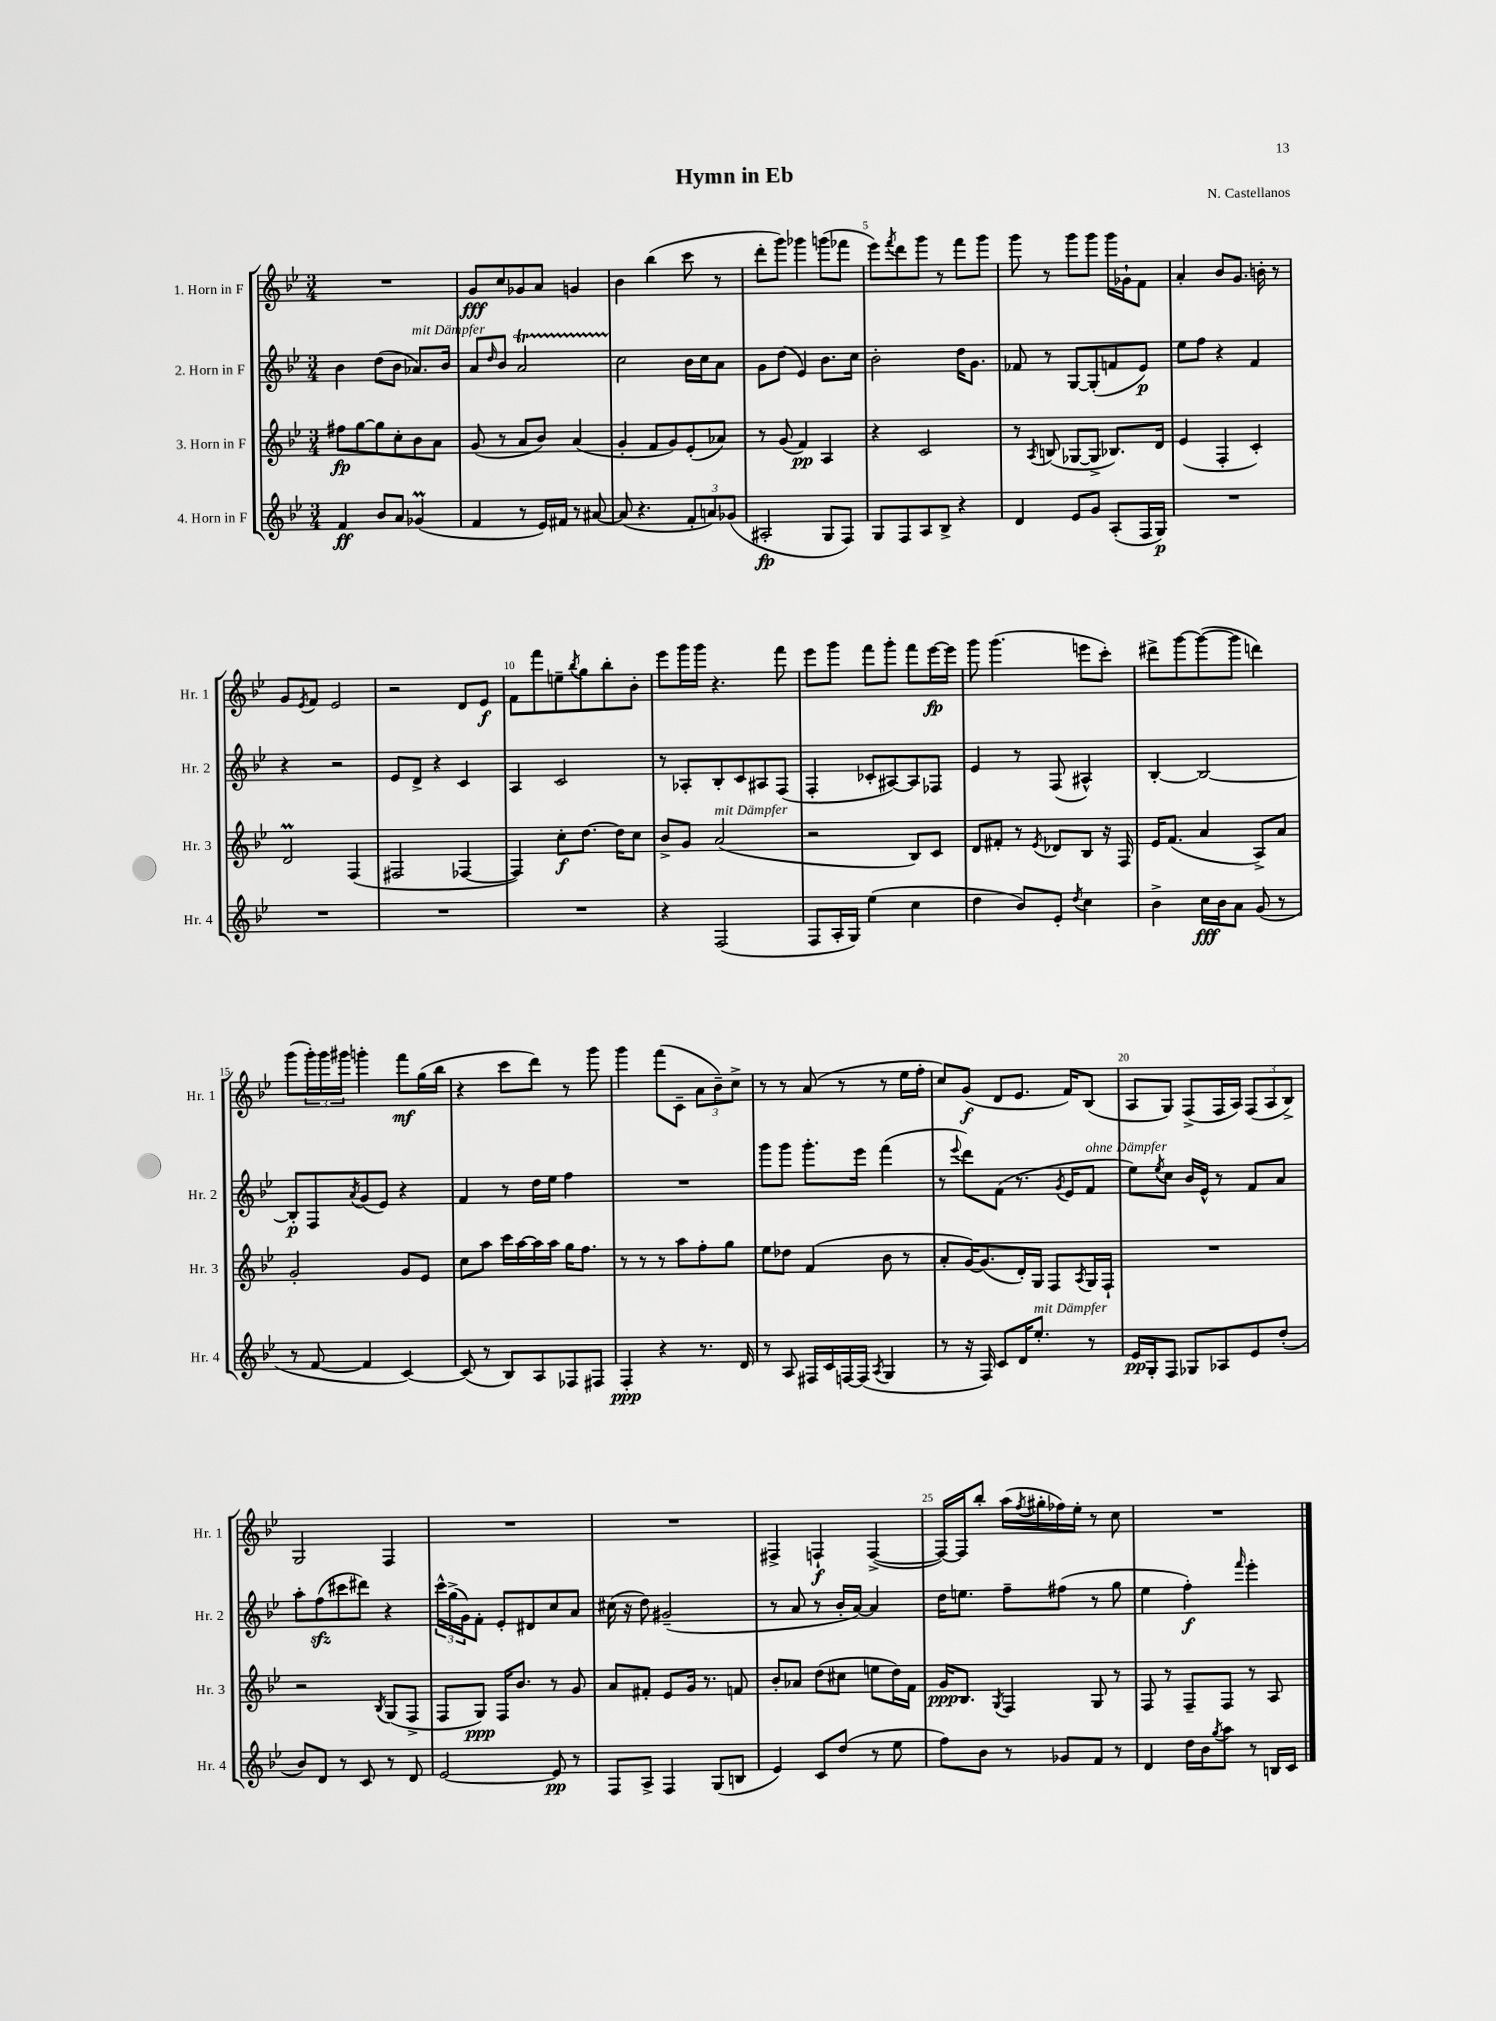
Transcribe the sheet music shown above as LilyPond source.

\header { title = "Hymn in Eb" composer = "N. Castellanos" }
<<
\new StaffGroup <<
\new Staff = "s0" \with { instrumentName = "1. Horn in F" shortInstrumentName = "Hr. 1" } {
    \clef treble \key bes \major \numericTimeSignature \time 3/4
    R2. |
    g'8\fff c''8 ges'8 a'8 g'4 |
    bes'4 bes''4( c'''8 r8 |
    d'''8-. g'''8) ges'''4 g'''8( fes'''8 |
    ees'''8) \acciaccatura { f'''8 } d'''8 g'''8 r8 f'''8 g'''8 |
    g'''8 r8 g'''8 g'''8 g'''16 ges'16-! f'8 |
    a'4-. bes'8 g'8. b'16-. r8 |
    g'8 \acciaccatura { ees'8 } f'8 ees'2 |
    r2 d'8 ees'8\f |
    f'8 f'''8 e''8-- \acciaccatura { bes''8 } g''8 bes''8-. bes'8-. |
    ees'''8 g'''16 g'''16 r4. f'''8 |
    ees'''8 g'''8 f'''8 g'''8-. f'''8 ees'''16~\fp ees'''16 |
    g'''8 g'''4.( e'''8 c'''8-.) |
    dis'''8-> g'''8~ g'''8~( g'''8 d'''4) |
    g'''8( \tuplet 3/2 { g'''16-.) g'''16 gis'''16 } g'''4-. f'''8\mf g''16( bes''16 |
    r4 c'''8 d'''8) r8 g'''8 |
    g'''4 f'''8( c'8-- \tuplet 3/2 { a'8 bes'8--) c''8-> } |
    r8 r8 a'8( r8 r8 ees''16 f''16-. |
    c''8) g'8\f( d'8 ees'8. f'16) bes8( |
    a8 g8) f8->( f16 a16) \tuplet 3/2 { f8( a8 bes8->) } |
    g2 f4 |
    R2. |
    R2. |
    fis4-> f4-!\f f4~->( |
    f16~) f16 bes''8-. a''16( \acciaccatura { f''8 } gis''16-. fes''16) ees''16-. r8 c''8 |
    R2. \bar "|." |
}
\new Staff = "s1" \with { instrumentName = "2. Horn in F" shortInstrumentName = "Hr. 2" } {
    \clef treble \key bes \major \numericTimeSignature \time 3/4
    bes'4 d''8( bes'8 aes'8.^\markup { \italic "mit Dämpfer" }) bes'16 |
    a'8 \grace { d''16 } bes'8 a'2\startTrillSpan |
    c''2\stopTrillSpan bes'16 c''16 a'8 |
    g'8 d''8( ees'4) bes'8. c''16 |
    bes'2-. d''16 g'8. |
    fes'8 r8 g8~ g8-.( f'8 ees'8\p) |
    ees''8 f''8 r4 f'4 |
    r4 r2 |
    ees'8 d'8-> r4 c'4 |
    a4 c'2 |
    r8 aes8-. bes8-. c'8 ais8 f8( |
    f4-. ces'8-. ais8~) ais8 fes8 |
    ees'4 r8 f8( ais4-^) |
    bes4~-. bes2~ |
    bes8-.\p f8 \acciaccatura { a'8 } g'8( ees'8) r4 |
    f'4 r8 d''16 ees''16 f''4 |
    R2. |
    g'''8 g'''8 g'''8.-. ees'''16 f'''4( |
    r8 \appoggiatura { ees'''8 } d'''8) f'8( r8. \acciaccatura { g'8 } ees'16 f'8^\markup { \italic "ohne Dämpfer" } |
    ees''8) \acciaccatura { ees''8 } c''8 bes'16 ees'16-^ r8 f'8 a'8 |
    a''8-. f''8\sfz( cis'''8 dis'''8) r4 |
    \tuplet 3/2 { c'''16-^ g''16->( g'16) } f'8-. ees'8-. dis'8 c''8 a'8 |
    cis''16( r16 d''8) gis'2--( |
    r8 a'8 r8 bes'16-. a'16~) a'4 |
    d''16 e''8. f''8-- fis''8( r8 g''8 |
    ees''4 f''4-.\f) \grace { f'''16 } ees'''4-. \bar "|." |
}
\new Staff = "s2" \with { instrumentName = "3. Horn in F" shortInstrumentName = "Hr. 3" } {
    \clef treble \key bes \major \numericTimeSignature \time 3/4
    fis''8\fp g''8~ g''8 c''8-. bes'8 a'8 |
    g'8( r8 a'8 bes'8) a'4( |
    g'4-. f'8 g'8) ees'8-.( aes'8) |
    r8 g'8( f'4\pp) a4 |
    r4 c'2 |
    r8 \acciaccatura { a8 } b8( ges8~ ges8-> bes8.) d'16 |
    ees'4( f4-. c'4-.) |
    d'2\prall f4( |
    fis2 fes4~ |
    fes4) c''8-.\f d''8.~ d''16 c''8 |
    bes'8-> g'8 a'2^\markup { \italic "mit Dämpfer" }( |
    r2 bes8) c'8 |
    d'8 fis'8-. r8 \acciaccatura { ees'8 } des'8 bes8 r16 f16 |
    ees'16 f'8.( a'4 a8->) a'8 |
    g'2-. g'8 ees'8 |
    c''8 a''8 c'''16 a''16~ a''16 a''16 g''16 f''8. |
    r8 r8 r8 a''8 f''8-. g''8 |
    ees''8 des''8 f'4( bes'8 r8 |
    a'8-. g'16~) g'8.( d'16-.) g16 f8 \acciaccatura { a8 } g16 f16-! |
    R2. |
    r2 \acciaccatura { bes8 } g8( f8-> |
    f8 g8\ppp) f16 bes'8. r8 g'8 |
    a'8 fis'8-. ees'8 g'16 r8. f'8 |
    bes'8-. aes'8 d''8( cis''8 e''8 d''16) f'16 |
    g'16\ppp bes8. \acciaccatura { g8 } f4 g8 r8 |
    f8 r8 f8-- f8 r8 a8 \bar "|." |
}
\new Staff = "s3" \with { instrumentName = "4. Horn in F" shortInstrumentName = "Hr. 4" } {
    \clef treble \key bes \major \numericTimeSignature \time 3/4
    f'4\ff bes'8 a'8 ges'4\prall( |
    f'4 r8 ees'16) fis'16 r8 ais'8~ |
    ais'8( r4. \tuplet 3/2 { f'8-. a'8) ges'8( } |
    ais2-.\fp g8 f8) |
    g8 f8 a8 bes8-> r4 |
    d'4 ees'8 g'8 a8-.( f16 g16\p) |
    R2. |
    R2. |
    R2. |
    R2. |
    r4 f2( |
    f8 a16-. g16) ees''4( c''4 |
    d''4 bes'8) ees'8-. \acciaccatura { d''8 } c''4 |
    bes'4-> c''16\fff bes'16 a'8 g'8( r8 |
    r8 f'8~ f'4 c'4~) |
    c'8( r8 bes8) a8 fes8 fis8 |
    f4-.\ppp r4 r8. d'16 |
    r8 a8 fis16 c'16 f16~ f16( \acciaccatura { a8 } g4 |
    r8 r16 f16) c'8 d'16 ees''8.-.^\markup { \italic "mit Dämpfer" } r8 |
    ees'16\pp g16-. f8 ges8 aes8 ees'8 d''8-.( |
    bes'8) d'8 r8 c'8 r8 d'8 |
    ees'2~ ees'8\pp r8 |
    f8 a8-> f4 g8( b8 |
    ees'4) c'8 d''8( r8 ees''8 |
    f''8) bes'8 r8 ges'8 f'8 r8 |
    d'4 d''16 bes'16 \acciaccatura { g''8 } a''8 r8 b16 c'16 \bar "|." |
}
>>
>>
\layout { \context { \Score \override BarNumber.break-visibility = ##(#f #t #t) barNumberVisibility = #(every-nth-bar-number-visible 5) } }
